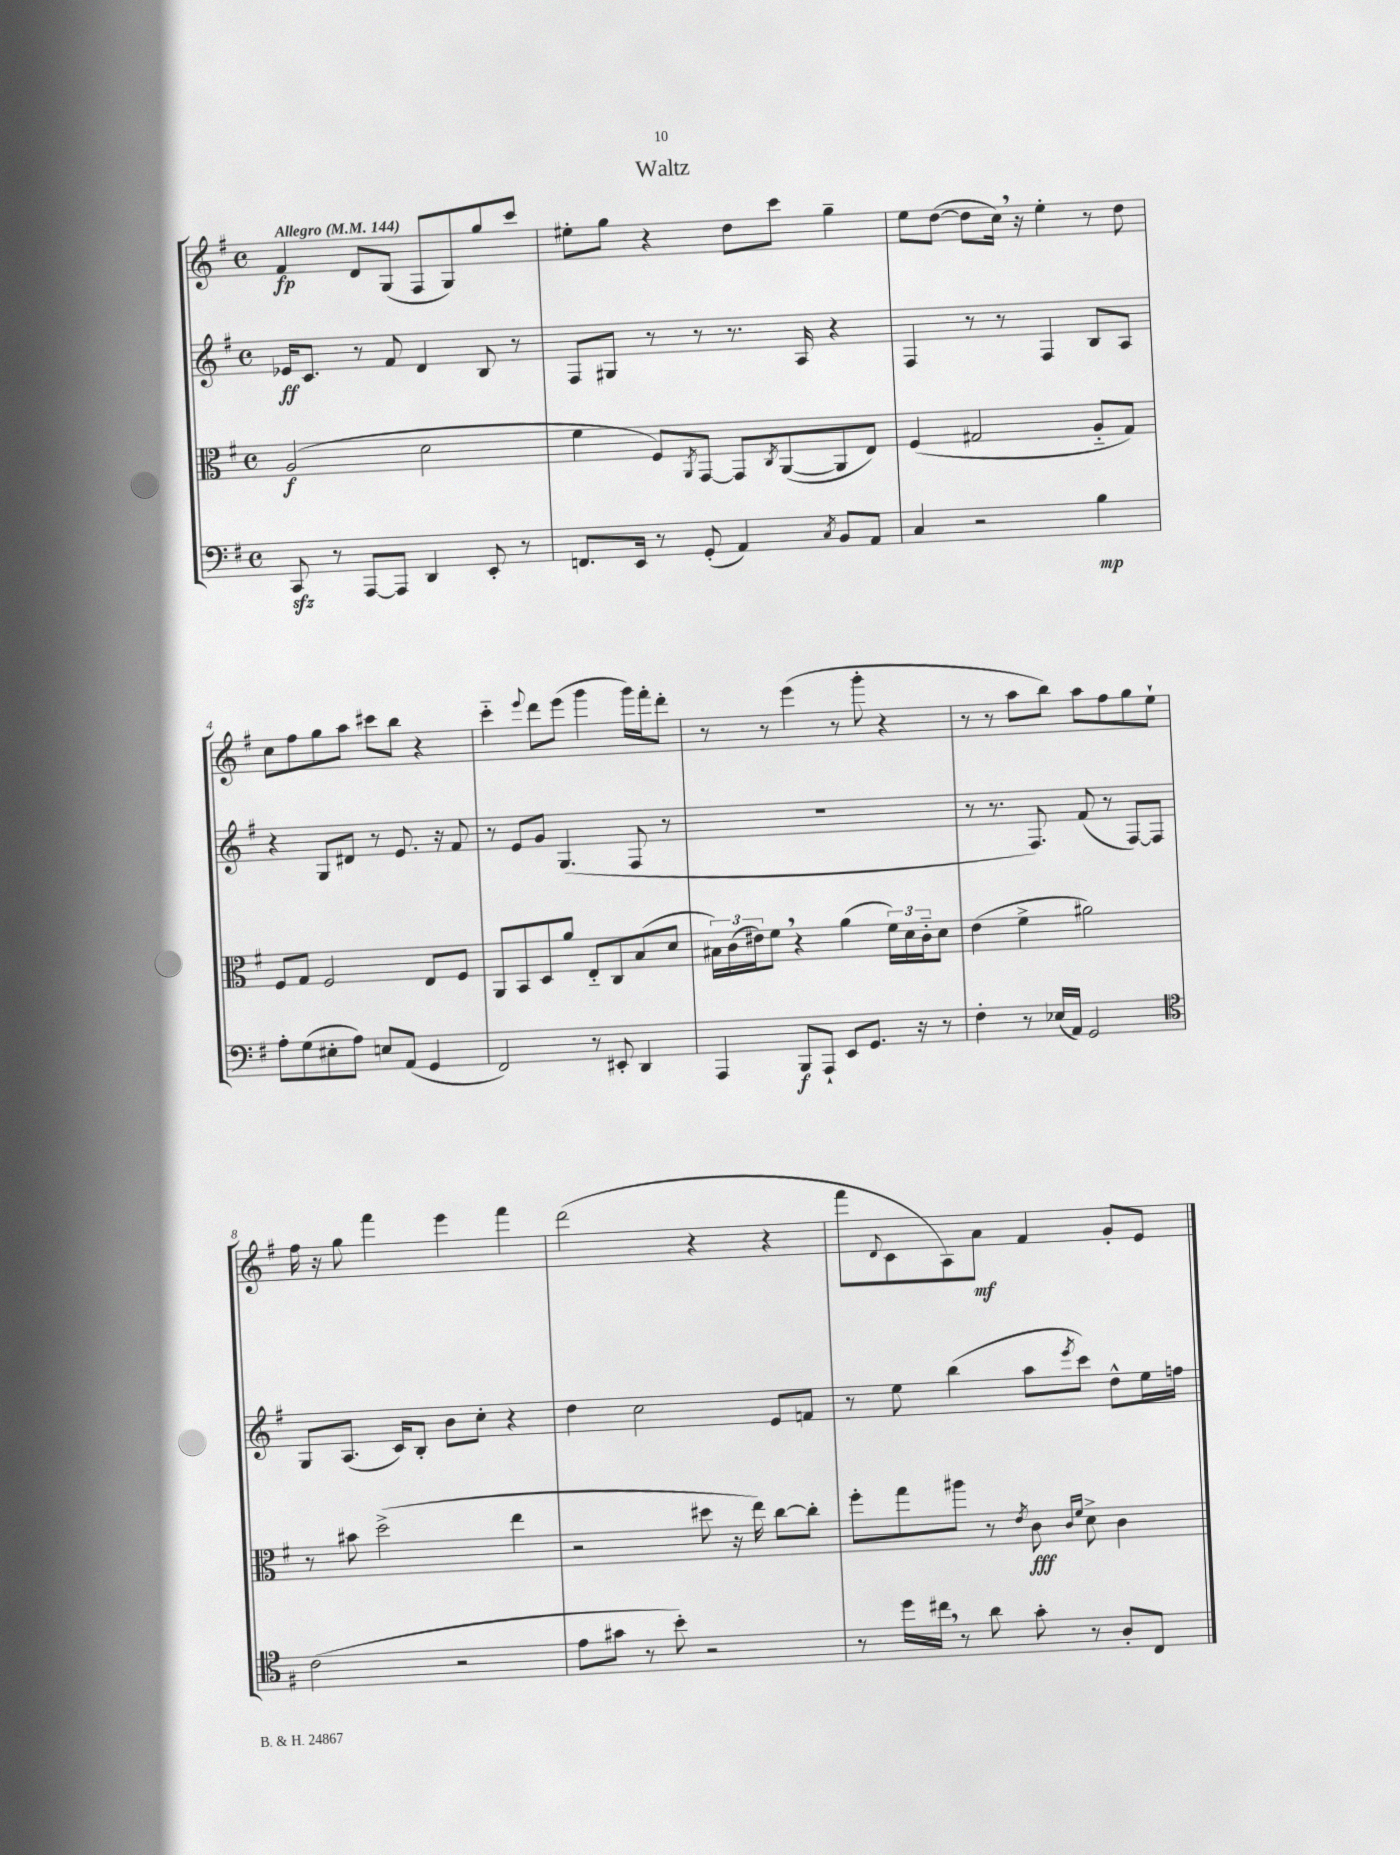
\header { title = "Waltz" }
<<
\new StaffGroup <<
\new Staff = "s0" {
    \clef treble \key g \major \defaultTimeSignature \time 4/4 \tempo "Allegro" 4 = 144
    fis'4\fp d'8 g8( fis8 g8) g''8 c'''8 |
    eis''8-. g''8 r4 d''8 c'''8 g''4-- |
    e''8 d''8~( d''8 c''16) \breathe r16 e''4-. r8 d''8 |
    c''8 fis''8 g''8 a''8 cis'''8 b''8 r4 |
    c'''4-_ \appoggiatura { e'''8 } d'''8 e'''8( g'''4 g'''16) fis'''16-. d'''8-. |
    r8 r8 e'''4( r8 g'''8-. r4 |
    r8 r8 a''8 b''8) a''8 fis''8 g''8 e''8-! |
    fis''16 r16 g''8 fis'''4 e'''4 fis'''4 |
    d'''2( r4 r4 |
    fis'''8 \appoggiatura { d'8 } c'8 a8) a'8\mf fis'4 g'8-. e'8 \bar "|." |
}
\new Staff = "s1" {
    \clef treble \key g \major \defaultTimeSignature \time 4/4
    ees'16\ff c'8. r8 fis'8 d'4 b8 r8 |
    fis8 gis8 r8 r8 r8. a16 r4 |
    fis4 r8 r8 fis4 b8 a8 |
    r4 g8 dis'8 r8 e'8. r16 fis'8 |
    r8 e'8 g'8 g4.( fis8 r8 |
    R1 |
    r8 r8. fis8.) fis'8( r8 fis8~) fis8 |
    g8 a8.( c'16) b8-. b'8 c''8-. r4 |
    d''4 c''2 e'8 f'8 |
    r8 e''8 b''4( a''8 \acciaccatura { e'''8 } c'''8) d''8-^ e''16 f''16 \bar "|." |
}
\new Staff = "s2" {
    \clef alto \key g \major \defaultTimeSignature \time 4/4
    a2\f( d'2 |
    fis'4 fis8) \acciaccatura { a,8 } g,8~ g,8 \acciaccatura { c8 } a,8~( a,8 e8) |
    fis4( gis2 a8-_ gis8) |
    fis8 g8 fis2 e8 fis8 |
    a,8 b,8 d8 a'8 e8-_ c8 b8( d'8 |
    \tuplet 3/2 { bis16) c'16( eis'16) } fis'8 \breathe r4 a'4( \tuplet 3/2 { fis'16) d'16 c'16-_ } d'8 |
    e'4( fis'4-> ais'2) |
    r8 bis'8 d''2->( e''4 |
    r2 dis''8 r16 e''16) c''8~ c''8-. |
    fis''8-. g''8 ais''8 r8 \acciaccatura { e'8 } c'8\fff \grace { c'16 fis'16 } d'8-> c'4 \bar "|." |
}
\new Staff = "s3" {
    \clef bass \key g \major \defaultTimeSignature \time 4/4
    c,8\sfz r8 a,,8~ a,,8 d,4 e,8-. r8 |
    f,8. e,16 r8 g,8-.( a,4) \acciaccatura { c8 } b,8 a,8 |
    c4 r2 b4\mp |
    a8-. g8( eis8-. a8) e8 a,8( g,4 |
    fis,2) r8 eis,8-. d,4 |
    a,,4 b,,8\f a,,8-! e,8 g,8. r16 r8 |
    fis4-. r8 ees16( a,16) g,2 |
    \clef tenor c'2( r2 |
    e'8 gis'8 r8 b'8-.) r2 |
    r8 d''16 cis''16 \breathe r8 a'8 g'8-. r8 a8-. c8 \bar "|." |
}
>>
>>
